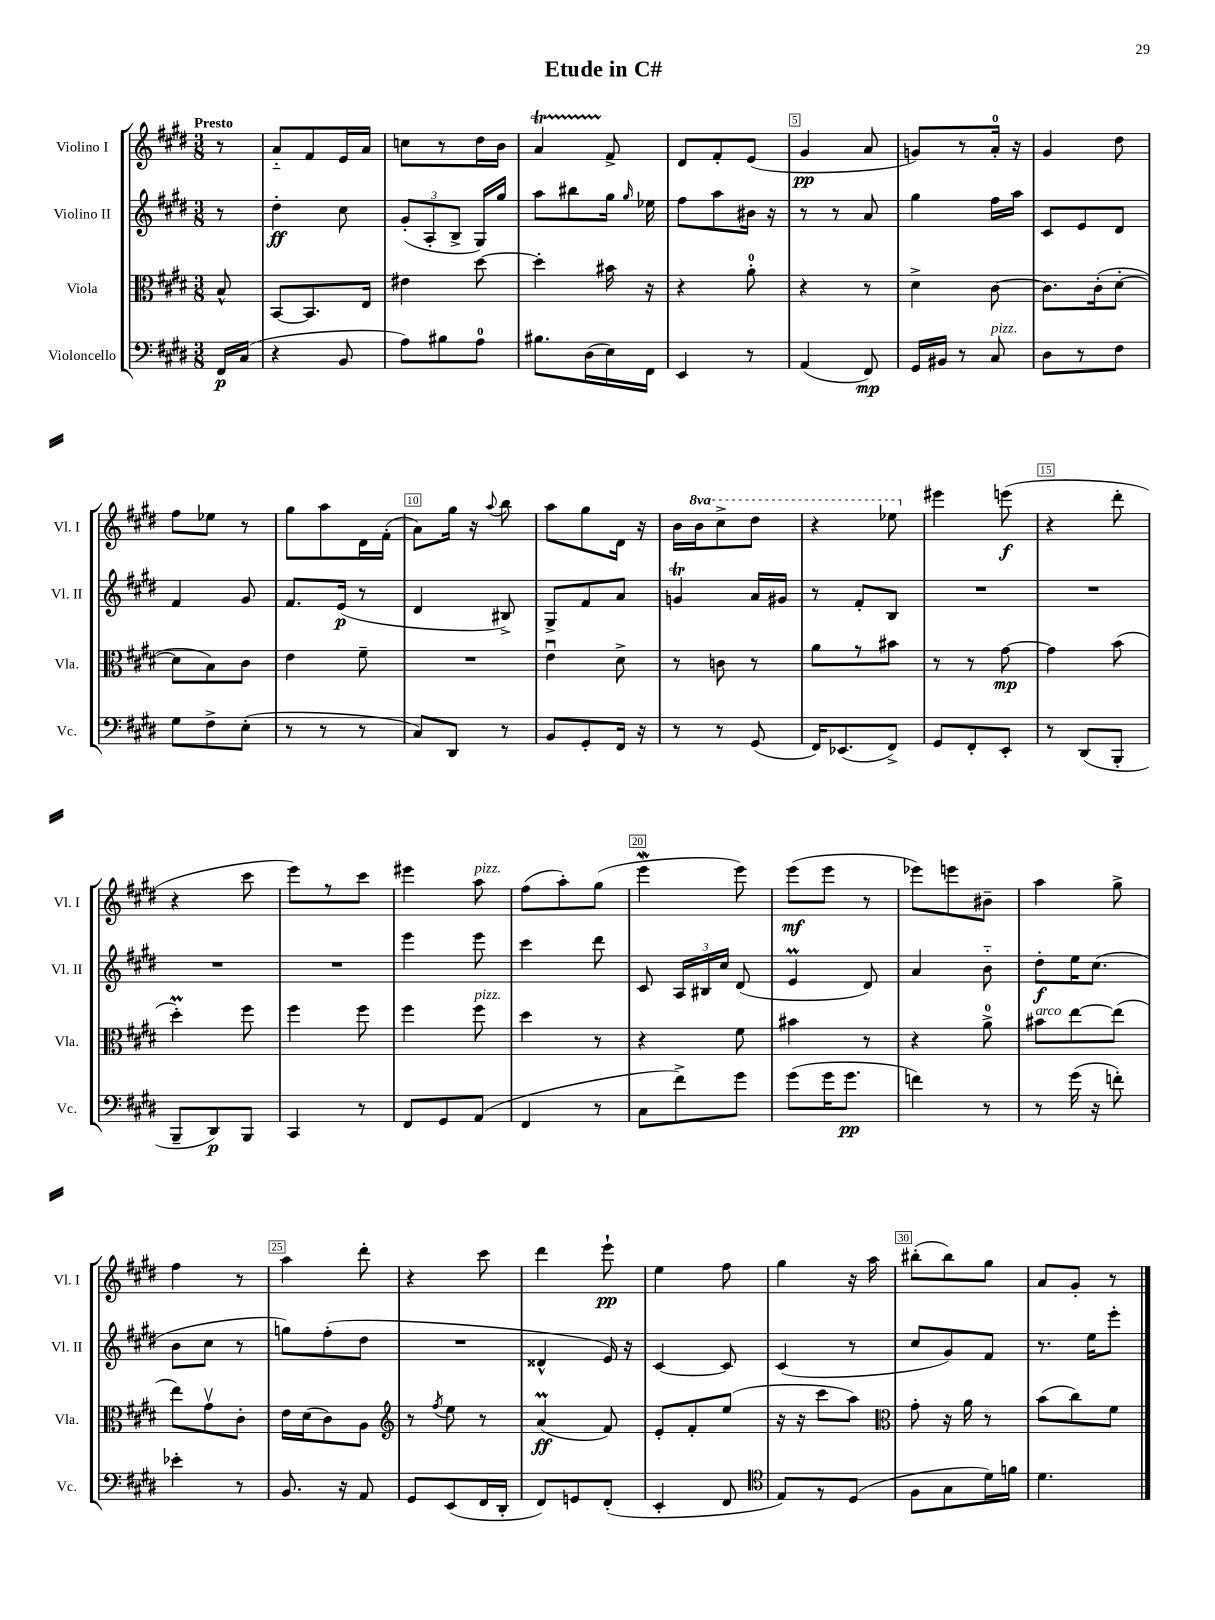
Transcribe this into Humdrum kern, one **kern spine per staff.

**kern	**dynam	**kern	**dynam	**kern	**dynam	**kern	**dynam
*part4	*part4	*part3	*part3	*part2	*part2	*part1	*part1
*staff4	*staff4	*staff3	*staff3	*staff2	*staff2	*staff1	*staff1
*I"Violoncello	*	*I"Viola	*	*I"Violino II	*	*I"Violino I	*
*I'Vc.	*	*I'Vla.	*	*I'Vl. II	*	*I'Vl. I	*
*clefF4	*	*clefC3	*	*clefG2	*	*clefG2	*
*k[f#c#g#d#]	*	*k[f#c#g#d#]	*	*k[f#c#g#d#]	*	*k[f#c#g#d#]	*
*M3/8	*	*M3/8	*	*M3/8	*	*M3/8	*
=	=	=	=	=	=	=	=
!	!	!	!	!	!	!LO:TX:a:B:t=Presto	!
16FF#/LL	p	8B^^/	.	8r	.	8r	.
(16C#/JJ	.	.	.	.	.	.	.
=1	=1	=1	=1	=1	=1	=1	=1
4r	.	[8BB/L	.	4dd#'\	ff	8a/L	.
.	.	8.BB/]	.	.	.	8f#/	.
8BB/	.	.	.	8cc#\	.	16e/L	.
.	.	16E/Jk	.	.	.	16a/JJ	.
=2	=2	=2	=2	=2	=2	=2	=2
8A\L)	.	4e#X\	.	(12g#'/L	.	8ccn\L	.
.	.	.	.	12A'/	.	.	.
8B#X\	.	.	.	.	.	8r	.
.	.	.	.	12B^/J	.	.	.
8A\J	.	[8dd#\	.	16G#/LL)	.	16dd#\L	.
.	.	.	.	16gg#/JJ	.	16b\JJ	.
=3	=3	=3	=3	=3	=3	=3	=3
8.B#X\L	.	4dd#'\]	.	8aa\L	.	4aT/	.
.	.	.	.	8bb#X\	.	.	.
(16D#\L	.	.	.	.	.	.	.
16E\)	.	16b#X\	.	16gg#\Jk	.	8f#^/	.
.	.	.	.	16qqgg#/	.	.	.
16FF#\JJ	.	16r	.	16ee-X\	.	.	.
=4	=4	=4	=4	=4	=4	=4	=4
4EE/	.	4r	.	8ff#\L	.	8d#/L	.
.	.	.	.	8aa\	.	8f#'/	.
8r	.	8a'\	.	16b#X\Jk	.	(8e/J	.
.	.	.	.	16r	.	.	.
=5	=5	=5	=5	=5	=5	=5	=5
(4AA/	.	4r	.	8r	.	4g#/	pp
.	.	.	.	8r	.	.	.
8FF#/)	mp	8r	.	8a/	.	8a/	.
=6	=6	=6	=6	=6	=6	=6	=6
16GG#/LL	.	4d#^\	.	4gg#\	.	8gn/L)	.
16BB#X/JJ	.	.	.	.	.	.	.
8r	.	.	.	.	.	8r	.
!LO:TX:a:i:t=pizz.	!	!	!	!	!	!	!
8C#/	.	[8c#\	.	16ff#\LL	.	16a'/Jk	.
.	.	.	.	16aa\JJ	.	16r	.
=7	=7	=7	=7	=7	=7	=7	=7
8D#\L	.	8.c#\L]	.	8c#/L	.	4g#/	.
8r	.	.	.	8e/	.	.	.
.	.	(16c#'\k	.	.	.	.	.
8F#\J	.	[8d#'\J	.	8d#/J	.	8dd#\	.
!!LO:LB:g=z
=8	=8	=8	=8	=8	=8	=8	=8
8G#\L	.	8d#\L]	.	4f#/	.	8ff#\L	.
8F#^\	.	8B\)	.	.	.	8ee-X\J	.
(8E'\J	.	8c#\J	.	8g#/	.	8r	.
=9	=9	=9	=9	=9	=9	=9	=9
8r	.	4e\	.	8.f#/L	.	8gg#\L	.
8r	.	.	.	.	.	8aa\	.
.	.	.	.	(16e/Jk	p	.	.
8r	.	8f#~\	.	8r	.	16d#\L	.
.	.	.	.	.	.	(16f#'\JJ	.
=10	=10	=10	=10	=10	=10	=10	=10
8C#/L)	.	4.r	.	4d#/	.	8a\L)	.
8DD#/J	.	.	.	.	.	16gg#\Jk	.
.	.	.	.	.	.	16r	.
.	.	.	.	.	.	8qqaa/	.
8r	.	.	.	8B#X^/)	.	8bb\	.
=11	=11	=11	=11	=11	=11	=11	=11
8BB/L	.	4eu\	.	8G#^/L	.	8aa\L	.
8GG#'/	.	.	.	8f#/	.	8gg#\	.
16FF#/Jk	.	8d#^\	.	8a/J	.	16d#\Jk	.
16r	.	.	.	.	.	16r	.
=12	=12	=12	=12	=12	=12	=12	=12
8r	.	8r	.	4gnT/	.	16b\LL	.
*	*	*	*	*	*	*8va	*
.	.	.	.	.	.	16bb\J	.
8r	.	8cn\	.	.	.	8ccc#^\	.
(8GG#/	.	8r	.	16a/LL	.	8ddd#\J	.
.	.	.	.	16g#X/JJ	.	.	.
=13	=13	=13	=13	=13	=13	=13	=13
16FF#/KL)	.	8a\L	.	8r	.	4r	.
(8.EE-X/	.	.	.	.	.	.	.
.	.	8r	.	8f#'/L	.	.	.
8FF#^/J)	.	8b#X\J	.	8B/J	.	8eee-X\	.
=14	=14	=14	=14	=14	=14	=14	=14
*	*	*	*	*	*	*X8va	*
8GG#/L	.	8r	.	4.r	.	4eee#X\	.
8FF#'/	.	8r	.	.	.	.	.
8EE'/J	.	[8g#\	mp	.	.	(8eeen\	f
=15	=15	=15	=15	=15	=15	=15	=15
8r	.	4g#\]	.	4.r	.	4r	.
(8DD#/L	.	.	.	.	.	.	.
8BBB'/J	.	(8b\	.	.	.	8ddd#'\	.
!!LO:LB:g=z
=16	=16	=16	=16	=16	=16	=16	=16
8BBB~/L	.	4dd#m'\)	.	4.r	.	4r	.
8DD#/)	p	.	.	.	.	.	.
8BBB/J	.	8ff#\	.	.	.	8ccc#\	.
=17	=17	=17	=17	=17	=17	=17	=17
4CC#/	.	4ff#\	.	4.r	.	8eee\L)	.
.	.	.	.	.	.	8r	.
8r	.	8ff#\	.	.	.	8ccc#\J	.
=18	=18	=18	=18	=18	=18	=18	=18
8FF#/L	.	4ff#\	.	4eee\	.	4eee#X\	.
8GG#/	.	.	.	.	.	.	.
!	!	!	!	!	!	!LO:TX:a:i:t=pizz.	!
!	!	!LO:TX:a:i:t=pizz.	!	!	!	!	!
(8AA/J	.	8ff#\	.	8eee\	.	8aa\	.
=19	=19	=19	=19	=19	=19	=19	=19
4FF#/	.	4dd#\	.	4ccc#\	.	(8ff#\L	.
.	.	.	.	.	.	8aa'\)	.
8r	.	8r	.	8ddd#\	.	(8gg#\J	.
=20	=20	=20	=20	=20	=20	=20	=20
8C#\L	.	4r	.	8c#/	.	4eeew\	.
8f#^\)	.	.	.	24A/LL	.	.	.
.	.	.	.	24B#X/	.	.	.
.	.	.	.	24cc#/JJ	.	.	.
8g#\J	.	8f#\	.	(8d#/	.	8eee\)	.
=21	=21	=21	=21	=21	=21	=21	=21
(8g#\L	.	4b#X\	.	4eM/	.	(8eee\L	mf
16g#\K	.	.	.	.	.	8eee\J	.
8.g#\J	pp	.	.	.	.	.	.
.	.	8r	.	8d#/)	.	8r	.
=22	=22	=22	=22	=22	=22	=22	=22
4fn\)	.	4r	.	4a/	.	8eee-X\L)	.
.	.	.	.	.	.	8eeen\	.
8r	.	8a^\	.	8b\	.	8b#X~\J	.
=23	=23	=23	=23	=23	=23	=23	=23
!	!	!LO:TX:a:i:t=arco	!	!	!	!	!
8r	.	8b#X\L	.	8dd#'\L	f	4aa\	.
(16g#\	.	[8ee\	.	16ee\K	.	.	.
16r	.	.	.	(8.cc#\J	.	.	.
8fn'\)	.	(8ee\J]	.	.	.	8gg#^\	.
!!LO:LB:g=z
=24	=24	=24	=24	=24	=24	=24	=24
4e-X'\	.	8ee\L)	.	8b\L	.	4ff#\	.
.	.	8g#v\	.	8cc#\J	.	.	.
8r	.	8c#'\J	.	8r	.	8r	.
=25	=25	=25	=25	=25	=25	=25	=25
8.BB/	.	16e\LL	.	8ggn\L)	.	4aa\	.
.	.	(16d#\J	.	.	.	.	.
.	.	8c#\)	.	(8ff#'\	.	.	.
16r	.	.	.	.	.	.	.
8AA/	.	8A\J	.	8dd#\J	.	8ddd#'\	.
=26	=26	=26	=26	=26	=26	=26	=26
*	*	*clefG2	*	*	*	*	*
8GG#/L	.	8r	.	4.r	.	4r	.
.	.	8qff#/	.	.	.	.	.
(8EE/	.	8ee\	.	.	.	.	.
16FF#/L	.	8r	.	.	.	8ccc#\	.
16DD#'/JJ	.	.	.	.	.	.	.
=27	=27	=27	=27	=27	=27	=27	=27
8FF#/L)	.	(4aM/	ff	4d##X^^/	.	4ddd#\	.
8GGn/	.	.	.	.	.	.	.
(8FF#'/J	.	8f#/)	.	16e/)	.	8eee`\	pp
.	.	.	.	16r	.	.	.
=28	=28	=28	=28	=28	=28	=28	=28
4EE'/	.	8e'/L	.	[4c#/	.	4ee\	.
.	.	8f#'/	.	.	.	.	.
8FF#/	.	(8ee/J	.	8c#/]	.	8ff#\	.
=29	=29	=29	=29	=29	=29	=29	=29
*clefC4	*	*	*	*	*	*	*
8E/L)	.	16r	.	(4c#/	.	4gg#\	.
.	.	16r	.	.	.	.	.
8r	.	8ccc#\L	.	.	.	.	.
(8D#/J	.	8aa\J)	.	8r	.	16r	.
.	.	.	.	.	.	16aa\	.
=30	=30	=30	=30	=30	=30	=30	=30
*	*	*clefC3	*	*	*	*	*
8F#\L	.	8g#'\	.	8cc#/L	.	(8bb#X'\L	.
8G#\	.	16r	.	8g#/)	.	8bb#\)	.
.	.	16a\	.	.	.	.	.
16d#\L)	.	8r	.	8f#/J	.	8gg#\J	.
16fn\JJ	.	.	.	.	.	.	.
=31	=31	=31	=31	=31	=31	=31	=31
4.d#\	.	(8b\L	.	8.r	.	8a/L	.
.	.	8cc#\)	.	.	.	8g#'/J	.
.	.	.	.	16ee\KL	.	.	.
.	.	8f#\J	.	8eee'\J	.	8r	.
==	==	==	==	==	==	==	==
*-	*-	*-	*-	*-	*-	*-	*-
